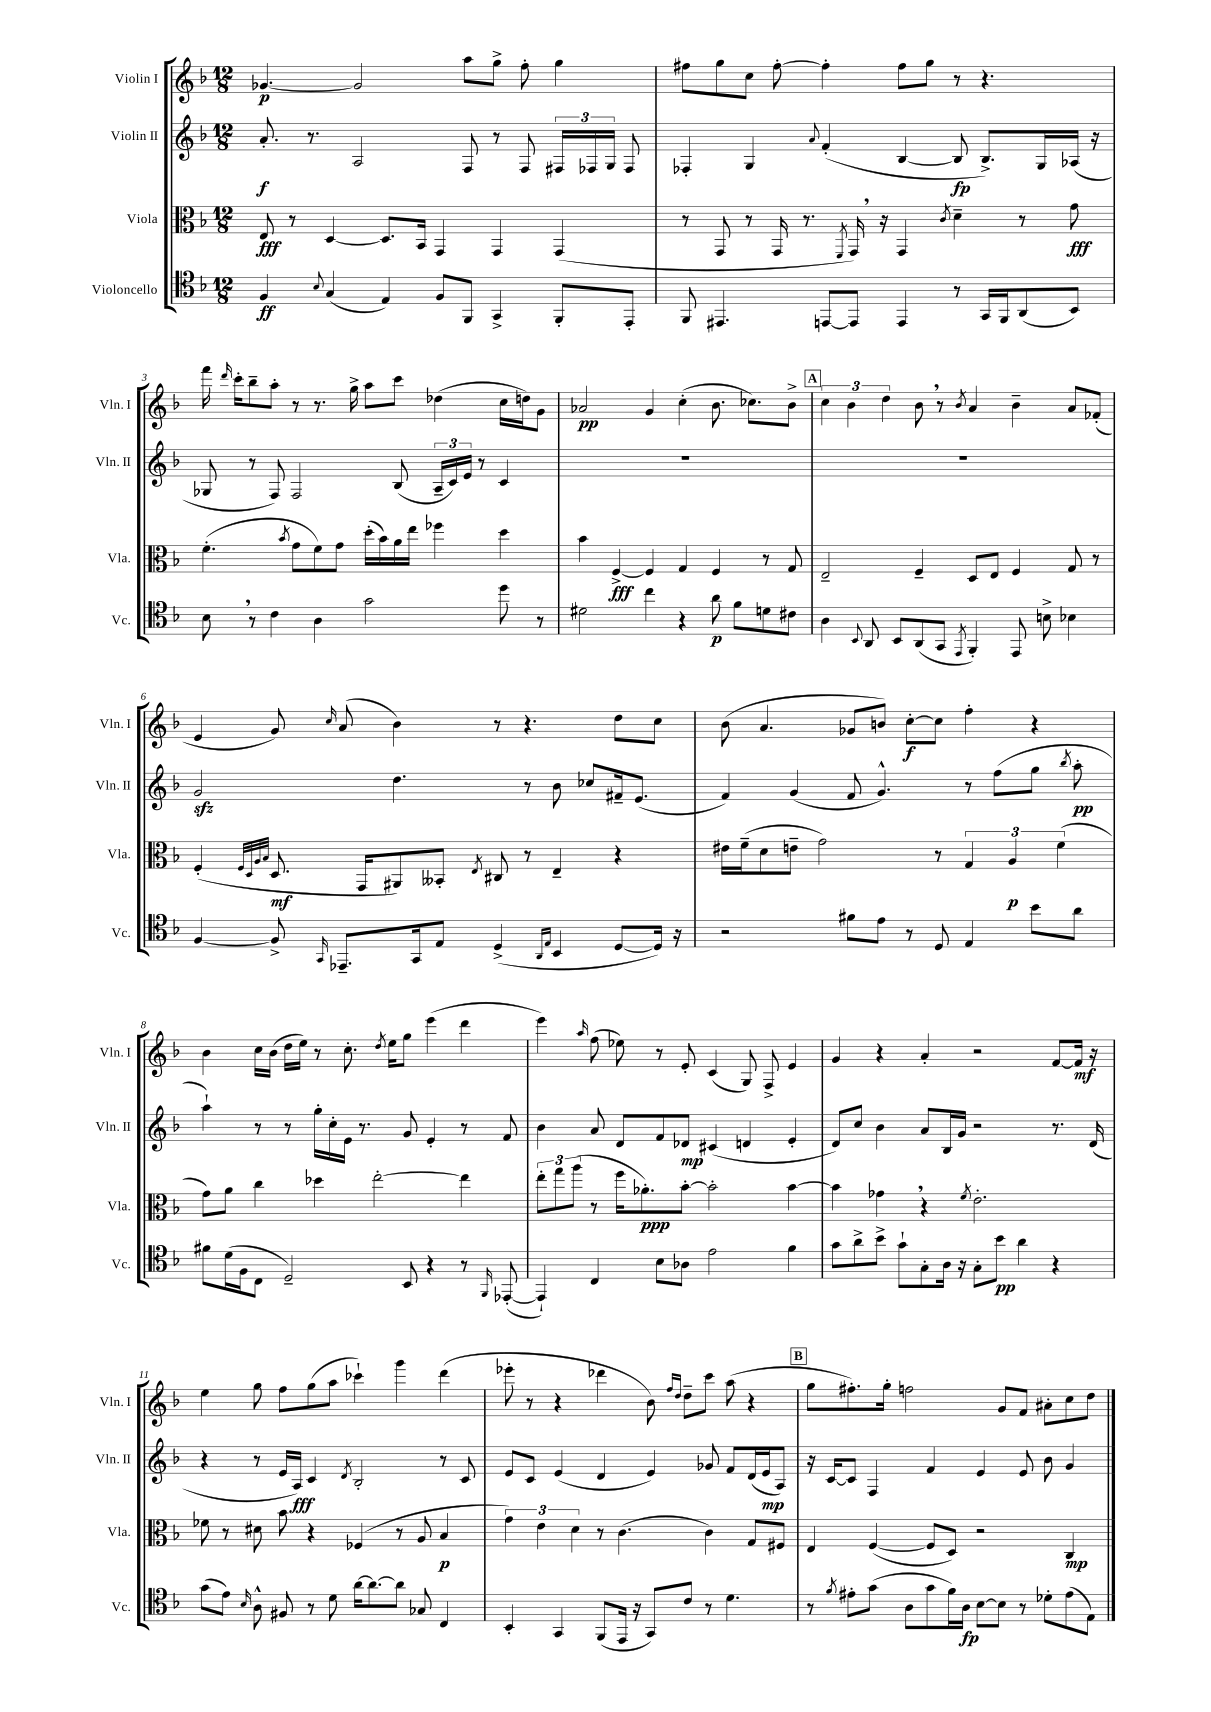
<<
\new StaffGroup <<
\new Staff = "s0" \with { instrumentName = "Violin I" shortInstrumentName = "Vln. I" } {
    \clef treble \key f \major \numericTimeSignature \time 12/8
    \autoBeamOff ges'4.~\p ges'2 a''8[ g''8]-> f''8-. g''4 |
    fis''8[ g''8 c''8] fis''8~-. fis''4-. fis''8[ g''8] r8 r4. |
    f'''16 \grace { d'''16 } c'''16[-. bes''8-- a''8]-. r8 r8. g''16-> a''8[ c'''8] des''4( c''16[ d''16) g'8] |
    aes'2\pp g'4 c''4-.( bes'8. ces''8.[) bes'8]-> |
    \mark \markup { \box "A" } \tuplet 3/2 { c''4 bes'4 d''4 } bes'8 \breathe r8 \acciaccatura { bes'8 } a'4 bes'4-- a'8[ fes'8]-.( |
    e'4 g'8) \grace { c''16 } a'8( bes'4) r8 r4. d''8[ c''8] |
    bes'8( a'4. ges'8[ b'8]) c''8[~-.\f c''8] f''4-. r4 |
    bes'4 c''16[ bes'16]( d''16[ e''16]) r8 c''8.-. \acciaccatura { d''8 } e''16[ g''8] e'''4( d'''4 |
    e'''4) \grace { a''16 } f''8( ees''8) r8 e'8-. c'4( g8) f8-> e'4 |
    g'4 r4 a'4-. r2 f'8[~ f'16]\mf r16 |
    e''4 g''8 f''8[ g''8( a''8] ces'''4-!) g'''4 d'''4( |
    ees'''8-. r8 r4 des'''4 bes'8) \grace { f''16[ d''16] } d''8[-- c'''8] a''8( r4 |
    \mark \markup { \box "B" } g''8[ fis''8.-.) g''16]-. f''2 g'8[ f'8] ais'8[-. c''8 d''8] \bar "|." |
}
\new Staff = "s1" \with { instrumentName = "Violin II" shortInstrumentName = "Vln. II" } {
    \clef treble \key f \major \numericTimeSignature \time 12/8
    \autoBeamOff a'8.-.\f r8. a2 f8 r8 f8 \tuplet 3/2 { fis16[ fes16 g16] } fes8 |
    fes4-. g4 \appoggiatura { a'8 } f'4-.( bes4~ bes8\fp bes8.[->) g16 aes16]( r16 |
    ges8 r8 f8) f2 bes8( \tuplet 3/2 { a16[-- c'16) e'16] } r8 c'4 |
    R1. |
    \mark \markup { \box "A" } R1. |
    g'2\sfz d''4. r8 bes'8 ces''8[ fis'16-- e'8.]( |
    f'4) g'4( f'8 g'4.-^) r8 f''8[( g''8] \acciaccatura { bes''8 } a''8-.\pp |
    a''4-!) r8 r8 g''16[-. c''16-. e'16] r8. g'8 e'4-. r8 f'8 |
    bes'4 a'8 d'8[ f'8 des'8]\mp cis'4( d'4 e'4-. |
    d'8[) c''8] bes'4 a'8[ bes16 g'16] r2 r8. d'16( |
    r4 r8 e'16[ a16]\fff) c'4 \acciaccatura { d'8 } bes2-. r8 c'8 |
    e'8[ c'8] e'4( d'4 e'4) ges'8 f'8[ d'16( e'16\mp a8]) |
    \mark \markup { \box "B" } r16 c'16[~ c'8] f4 f'4 e'4 e'8 bes'8 g'4 \bar "|." |
}
\new Staff = "s2" \with { instrumentName = "Viola" shortInstrumentName = "Vla." } {
    \clef alto \key f \major \numericTimeSignature \time 12/8
    \autoBeamOff e8\fff r8 d4~ d8.[ bes,16] g,4 g,4 g,4( |
    r8 g,8 r8 g,16 r8. \acciaccatura { f,8 } g,16) \breathe r16 g,4 \acciaccatura { c'8 } d'4-- r8 g'8\fff |
    f'4.-.( \acciaccatura { bes'8 } g'8[ f'8) g'8] d''16[-.( bes'16) a'16 e''16] fes''4 d''4 |
    bes'4 f4~->\fff f4 g4 f4 r8 g8 |
    \mark \markup { \box "A" } e2-- f4-- d8[ e8] f4 g8 r8 |
    f4-.( \grace { f32[ d32 a32 bes32] } d8.\mf g,16[ ais,8) beses,8]-. \acciaccatura { e8 } cis8 r8 e4-- r4 |
    eis'16[ f'16--( d'8 e'8]-- g'2) r8 \tuplet 3/2 { g4 a4\p f'4( } |
    g'8[) a'8] c''4 des''4 e''2~-. e''4 |
    \tuplet 3/2 { e''8[-. g''8 a''8]( } r8 f''16[ aes'8.-.\ppp) bes'8]~-. bes'2-. bes'4~ |
    bes'4 ges'4 \breathe r4 \acciaccatura { f'8 } e'2.-. |
    fes'8 r8 dis'8 bes'8 r4 fes4( r8 a8 bes4\p |
    \tuplet 3/2 { g'4) e'4 d'4 } r8 c'4.( c'4) g8[ fis8] |
    \mark \markup { \box "B" } e4 f4~( f8[ d8]) r2 c4\mp \bar "|." |
}
\new Staff = "s3" \with { instrumentName = "Violoncello" shortInstrumentName = "Vc." } {
    \clef tenor \key f \major \numericTimeSignature \time 12/8
    \autoBeamOff f4\ff \appoggiatura { bes8 } g4( e4) f8[ f,8] g,4-> f,8[-. e,8]-. |
    f,8 eis,4. e,8[~ e,8] e,4 r8 g,16[ f,16 a,8( bes,8]) |
    bes8 \breathe r8 c'4 a4 g'2 d''8 r8 |
    dis'2 c''4 r4 a'8\p f'8[ d'8 cis'8] |
    \mark \markup { \box "A" } a4 \appoggiatura { bes,8 } a,8 bes,8[ a,8( g,8] \acciaccatura { e,8 } f,4-.) e,8 b8-> bes4 |
    f4~ f8-> \grace { g,16 } ees,8.[-- g,16 e8] d4->( \grace { a,16[ e16] } bes,4 d8[~ d16]) r16 |
    r2 fis'8[ e'8] r8 d8 e4 bes'8[ a'8] |
    fis'8[ d'16( f16 c8] d2--) bes,8 r4 r8 \grace { f,16 } ees,8~-.( |
    ees,4-!) c4 bes8[ aes8] e'2 f'4 |
    g'8[ a'8-> bes'8]-> g'8[-! g8-. a16] r16 g8[-. bes'8]\pp a'4 r4 |
    g'8[( e'8]) \grace { bes16 } a8-^ fis8 r8 d'8 a'16[~ a'8.~ a'8] ges8 c4 |
    bes,4-. g,4 f,8[( e,16] r16 g,8[) c'8] r8 d'4. |
    \mark \markup { \box "B" } r8 \acciaccatura { f'8 } eis'8[-. g'8]( a8[ g'8 f'16) a16]\fp bes8[~ bes8] r8 des'8[-. eis'8( e8]) \bar "|." |
}
>>
>>
